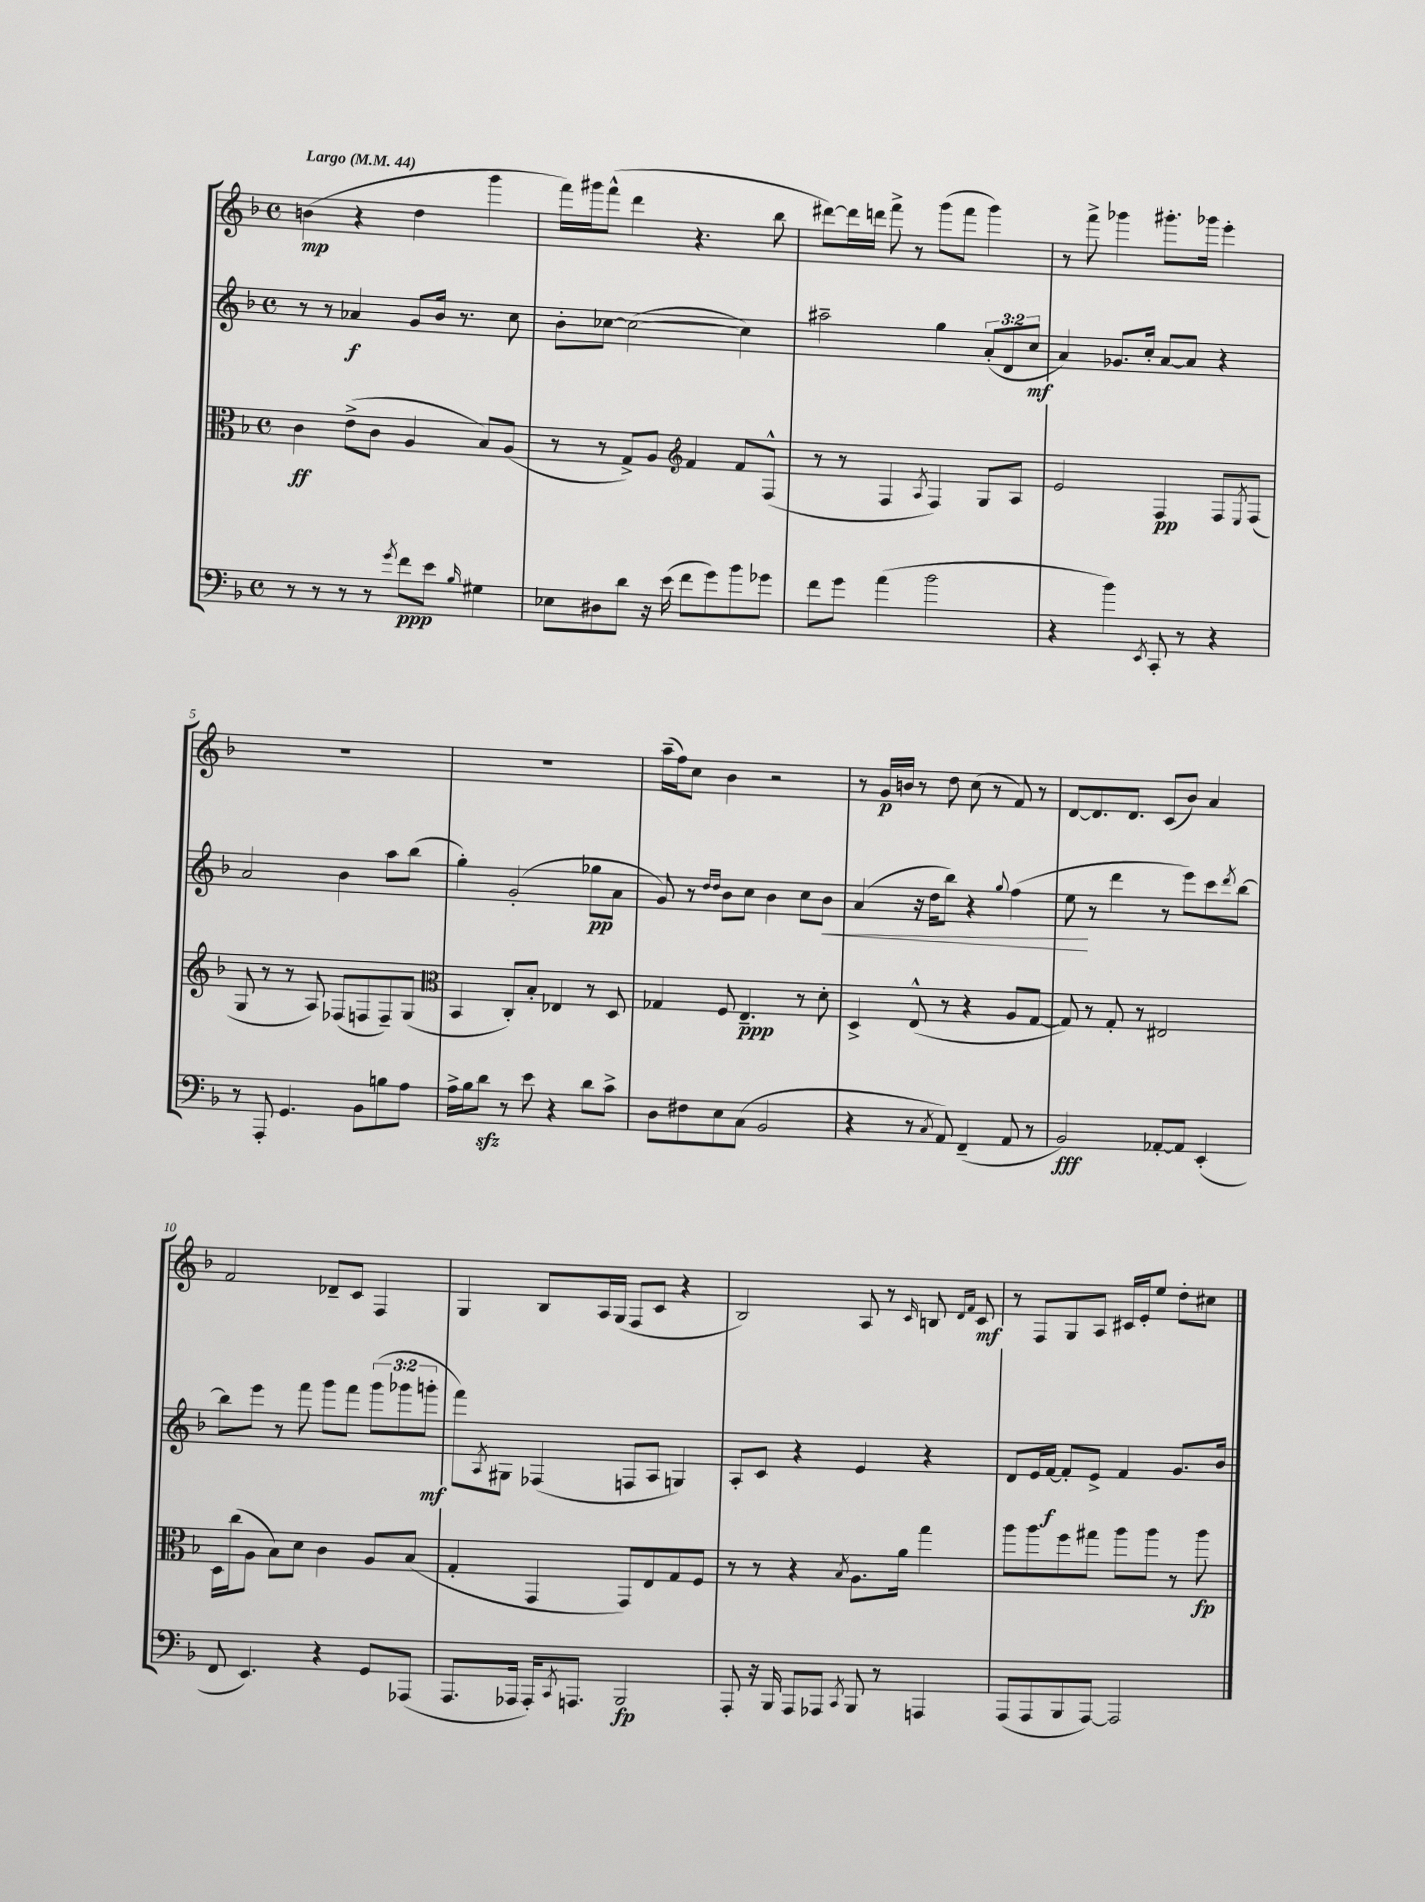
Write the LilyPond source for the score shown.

<<
\new StaffGroup <<
\new Staff = "s0" {
    \clef treble \key f \major \defaultTimeSignature \time 4/4 \tempo "Largo" 4 = 44
    b'4\mp( r4 d''4 g'''4 |
    f'''16) gis'''16 f'''8-^( d'''4 r4. bes''8 |
    dis'''8~) dis'''16 d'''16 f'''8-> r8 g'''8( f'''8 g'''4) |
    r8 f'''8-> ges'''4 gis'''8.-. ges'''16 e'''4-. |
    R1 |
    R1 |
    a''16--( f''16) c''8 bes'4 r2 |
    r8 g'16\p b'16 r8 d''8 c''8( r8 f'8) r8 |
    d'8~ d'8. d'8. c'8( bes'8) a'4 |
    f'2 des'8-- c'8 f4 |
    g4 bes8 a16 g16( f8 c'8 r4 |
    bes2) a8 r8 \grace { c'16 } b8 \grace { d'16 f'16 } c'8\mf |
    r8 f8 g8 a8 cis'16 e'16-. e''8 d''8-. cis''8 \bar "|." |
}
\new Staff = "s1" {
    \clef treble \key f \major \defaultTimeSignature \time 4/4 \override Staff.TupletNumber.text = #tuplet-number::calc-fraction-text
    r8 r8 aes'4\f g'8 bes'16 r8. c''8 |
    bes'8-. ces''8~ ces''2~( ces''4) |
    ais''2-- g''4 \tuplet 3/2 { a'8-.( d'8 c''8\mf } |
    a'4) ges'8. c''16-. a'8~ a'8 r4 |
    a'2 bes'4 a''8 bes''8( |
    g''4-.) g'2-.( ges''8\pp a'8 |
    g'8) r8 \grace { d''16 d''16 } bes'8 c''8 bes'4 c''8 bes'8\< |
    a'4( r16 d''16 bes''8) r4 \appoggiatura { g''8 } f''4( |
    e''8\! r8 d'''4 r8 e'''8) c'''8 \acciaccatura { d'''8 } bes''8~ |
    bes''8 e'''8 r8 f'''8 g'''8 f'''8 \tuplet 3/2 { g'''8( ges'''8 g'''8-.\mf } |
    f'''8) \acciaccatura { a8 } gis8 fes4( f8 a8 g4) |
    a8-. c'8 r4 e'4 r4 |
    d'8 e'16 f'16~\f f'8-. e'8-> f'4 g'8. bes'16 \bar "|." |
}
\new Staff = "s2" {
    \clef alto \key f \major \defaultTimeSignature \time 4/4
    c'4\ff e'8->( c'8 a4 bes8) a8( |
    r8 r8 g8->) a8 \clef treble f'4 f'8 f8-^( |
    r8 r8 f4 \acciaccatura { a8 } f4) g8 a8 |
    e'2 f4\pp f8 \acciaccatura { e8 } f8( |
    g8 r8 r8 a8) fes8( f8 f8--) g8( |
    \clef alto bes,4 c8-.) bes8-. ees4 r8 d8 |
    ges4 f8 e4.--\ppp r8 d'8-. |
    d4-> e8-^( r8 r4 a8 g8~ |
    g8) r8 g8-. r8 eis2 |
    d16 c''16( a8 bes8) d'8 c'4 a8 bes8( |
    g4-. g,4 g,8) e8 g8 f8 |
    r8 r8 r4 \acciaccatura { bes8 } a8. a'16 g''4 |
    a''8 a''8 f''8 gis''8 a''8 a''8 r8 a''8\fp \bar "|." |
}
\new Staff = "s3" {
    \clef bass \key f \major \defaultTimeSignature \time 4/4
    r8 r8 r8 r8 \acciaccatura { g'8 } f'8\ppp e'8 \grace { bes16 } gis4 |
    ees8 dis8 d'8 r16 e'16( f'8 g'8) bes'8 ges'8 |
    f'8 g'8 a'4( bes'2 |
    r4 bes'4) \acciaccatura { e,8 } c,8-. r8 r4 |
    r8 a,,8-. g,4. bes,8 b8 a8 |
    a16-> bes16 d'8\sfz r8 e'8 r4 d'8 c'8-> |
    d8 fis8 e8 c8( bes,2 |
    r4 r8 \acciaccatura { c8 } a,8) f,4--( a,8 r8 |
    bes,2\fff) aes,8~-. aes,8 e,4-.( |
    f,8 e,4.) r4 g,8 aes,,8( |
    a,,8. aes,,16 aes,,16-.) \acciaccatura { c,8 } a,,8. bes,,2\fp |
    a,,8-. r16 bes,,16 a,,8 aes,,8 \acciaccatura { c,8 } bes,,8 r8 a,,4 |
    a,,8( a,,8 bes,,8 a,,8~) a,,2 \bar "|." |
}
>>
>>
